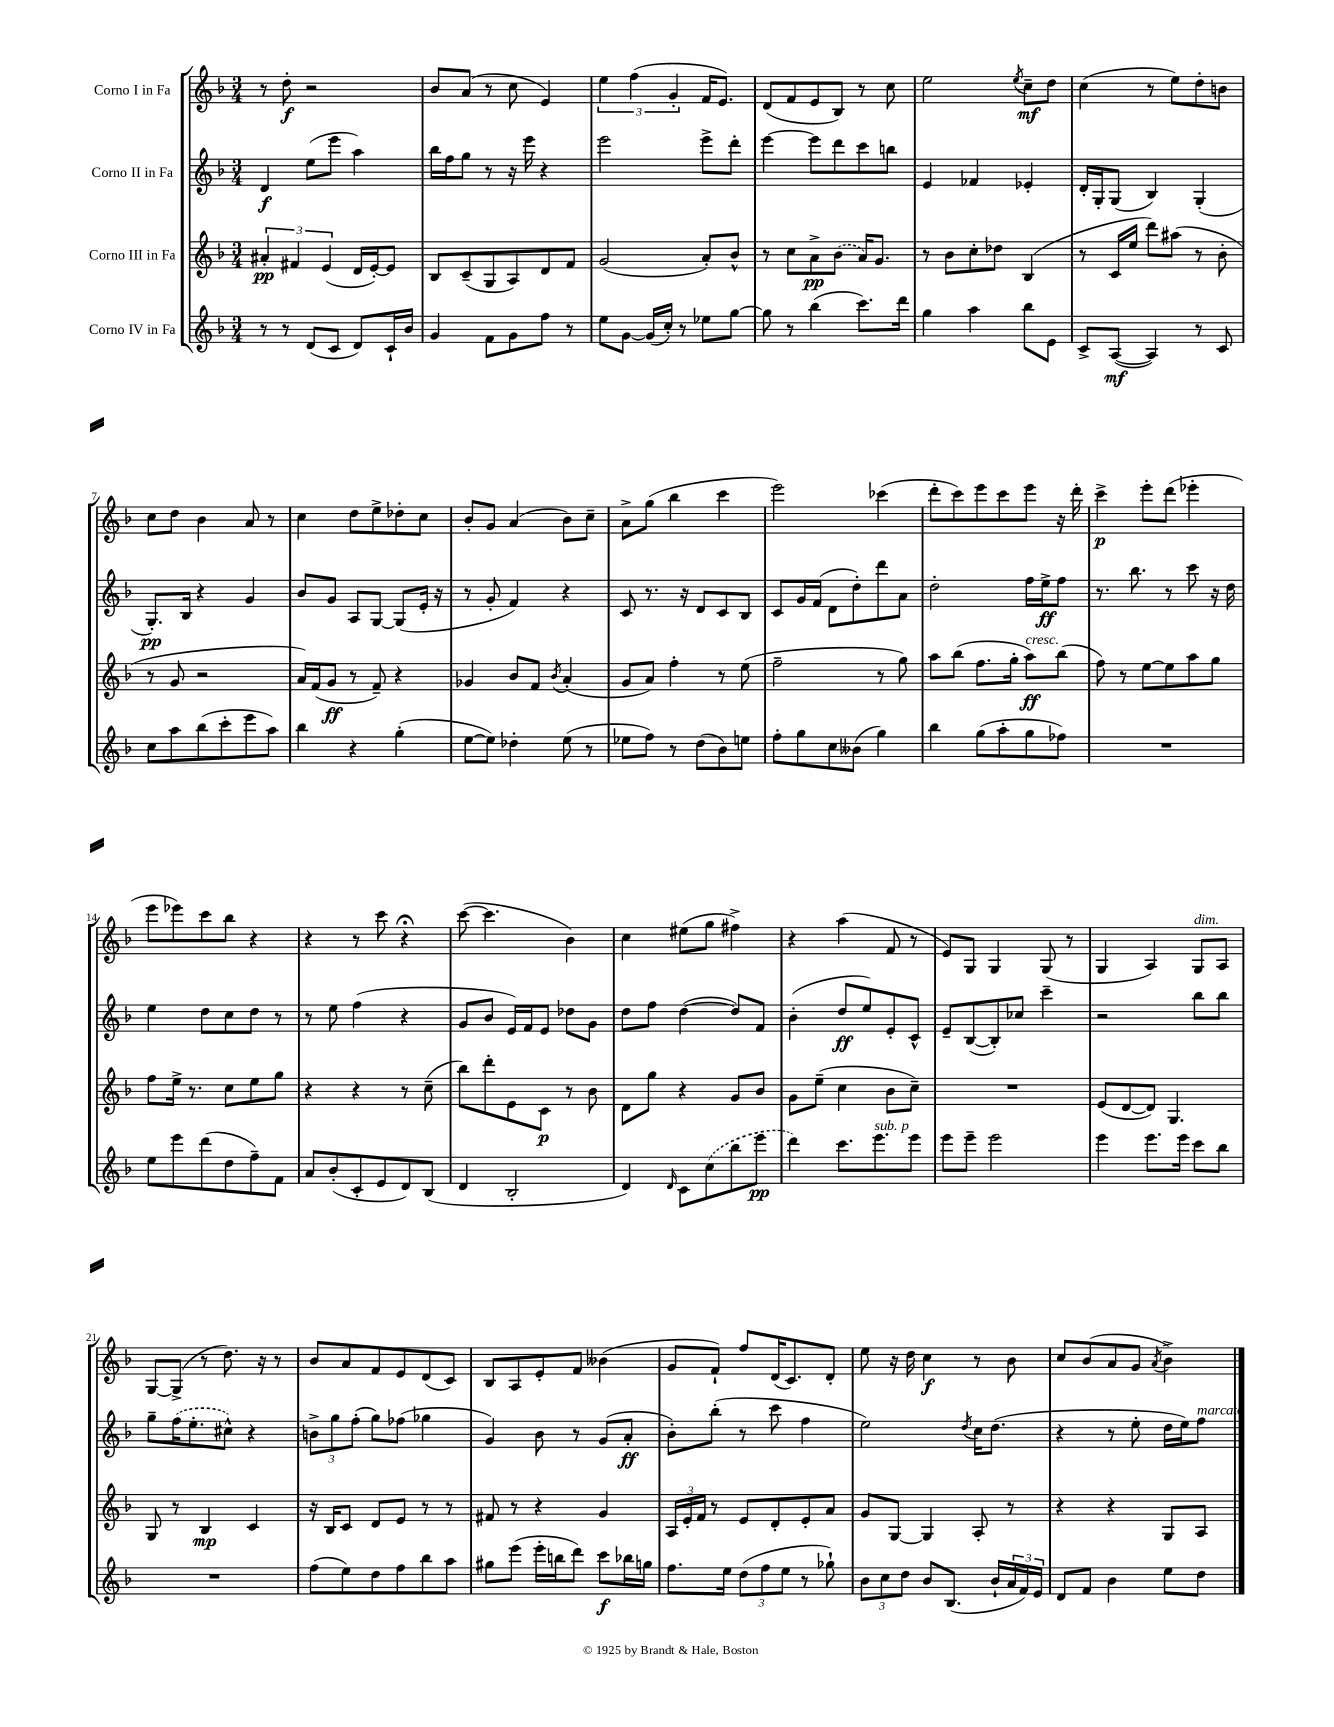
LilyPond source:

<<
\new StaffGroup <<
\new Staff = "s0" \with { instrumentName = "Corno I in Fa" } {
    \clef treble \key f \major \numericTimeSignature \time 3/4
    r8 d''8-.\f r2 |
    bes'8 a'8( r8 c''8 e'4) |
    \tuplet 3/2 { e''4 f''4( g'4-. } f'16 e'8.) |
    d'8( f'8 e'8 bes8) r8 c''8 |
    e''2 \acciaccatura { e''8 } c''8--\mf d''8 |
    c''4( r8 e''8) d''8-. b'8 |
    c''8 d''8 bes'4 a'8 r8 |
    c''4 d''8 e''8-> des''8-. c''8 |
    bes'8-. g'8 a'4( bes'8) c''8-- |
    a'8-> g''8( bes''4 c'''4 |
    e'''2) ces'''4( |
    d'''8-. c'''8) e'''8 c'''8 e'''8 r16 d'''16-. |
    c'''4->\p e'''8-. d'''8( ees'''4-. |
    e'''8 ees'''8) c'''8 bes''8 r4 |
    r4 r8 c'''8 r4\fermata |
    c'''8~( c'''4. bes'4) |
    c''4 eis''8( g''8 fis''4->) |
    r4 a''4( f'8 r8 |
    e'8) g8 g4 g8( r8 |
    g4 a4) g8^\markup { \italic "dim." } a8 |
    g8~ g8->( r8 d''8.) r16 r8 |
    bes'8 a'8 f'8 e'8 d'8( c'8) |
    bes8 a8 e'8-. f'8 beses'4( |
    g'8 f'8-!) f''8 d'16( c'8.) d'8-. |
    e''8 r16 d''16 c''4\f r8 bes'8 |
    c''8 bes'8( a'8 g'8 \acciaccatura { a'8 } bes'4->) \bar "|." |
}
\new Staff = "s1" \with { instrumentName = "Corno II in Fa" } {
    \clef treble \key f \major \numericTimeSignature \time 3/4
    d'4\f e''8( e'''8 a''4) |
    bes''16 f''16 g''8 r8 r16 e'''16 r4 |
    e'''2 e'''8-> d'''8-. |
    e'''4~ e'''8 d'''8 c'''8 b''8 |
    e'4 fes'4 ees'4-. |
    d'16-. g16-. g8( bes4) g4-.( |
    g8.-.\pp) bes16 r4 g'4 |
    bes'8 g'8 a8 g8~ g8( e'16-. r16 |
    r8 g'8-. f'4) r4 |
    c'8 r8. r16 d'8 c'8 bes8 |
    c'8 g'16 f'16( d'8 d''8-.) d'''8 a'8 |
    d''2-. f''16 e''16->\ff f''8 |
    r8. bes''8. r8 c'''8 r16 d''16 |
    e''4 d''8 c''8 d''8 r8 |
    r8 e''8 f''4( r4 |
    g'8 bes'8 e'16) f'16 e'8 des''8 g'8 |
    d''8 f''8 d''4~( d''8) f'8 |
    bes'4-.( d''8\ff e''8) e'8-. c'8-^ |
    e'8-- bes8~( bes8-.) ces''8 c'''4-- |
    r2 bes''8 bes''8 |
    g''8-- \once \slurDashed f''16( e''8.-. cis''8-^) r4 |
    \tuplet 3/2 { b'8-> g''8 f''8-.( } g''8) fes''8( ges''4 |
    g'4) bes'8 r8 g'8( a'8-.\ff |
    bes'8-.) bes''8-.( r8 c'''8 f''4 |
    e''2) \acciaccatura { d''8 } c''16 d''8.( |
    r4 r8 e''8-. d''16 e''16) f''8^\markup { \italic "marcato" } \bar "|." |
}
\new Staff = "s2" \with { instrumentName = "Corno III in Fa" } {
    \clef treble \key f \major \numericTimeSignature \time 3/4
    \tuplet 3/2 { ais'4-.\pp fis'4 e'4( } d'16 e'16~-.) e'8 |
    bes8 c'8--( g8 a8) d'8 f'8 |
    g'2( a'8-.) bes'8-^ |
    r8 c''8 a'8->\pp \once \slurDashed bes'8( a'16) g'8. |
    r8 bes'8 c''8-. des''8 bes4( |
    r8 c'16 e''16 d'''8) ais''8( r8 bes'8-. |
    r8 g'8 r2 |
    a'16) f'16( g'8\ff r8 f'8--) r4 |
    ges'4 bes'8 f'8 \acciaccatura { bes'8 } a'4-.( |
    g'8 a'8) f''4-. r8 e''8( |
    f''2-- r8 g''8) |
    a''8 bes''8( f''8. g''16-. a''8\ff^\markup { \italic "cresc." }) bes''8( |
    f''8) r8 e''8~ e''8 a''8 g''8 |
    f''8 e''16-> r8. c''8 e''8 g''8 |
    r4 r4 r8 c''8--( |
    bes''8) d'''8-. e'8 c'8\p r8 bes'8 |
    d'8 g''8 r4 g'8 bes'8 |
    g'8 e''8--( c''4 bes'8 c''8--) |
    R2. |
    e'8( d'8~ d'8) g4. |
    g8 r8 bes4\mp c'4 |
    r16 bes16 c'8 d'8 e'8 r8 r8 |
    fis'8 r8 r4 g'4 |
    \tuplet 3/2 { a16 e'16-. f'16 } r8 e'8 d'8-. e'8-. a'8 |
    g'8 g8~ g4 a8-. r8 |
    r4 r4 g8 a8 \bar "|." |
}
\new Staff = "s3" \with { instrumentName = "Corno IV in Fa" } {
    \clef treble \key f \major \numericTimeSignature \time 3/4
    r8 r8 d'8( c'8 d'8) c'16-! bes'16 |
    g'4 f'8 g'8 f''8 r8 |
    e''8 g'8~ g'16( c''16-.) r8 ees''8 g''8~ |
    g''8 r8 bes''4( c'''8.) d'''16 |
    g''4 a''4 bes''8 e'8 |
    c'8-> a8~\mf( a4) r8 c'8 |
    c''8 a''8 bes''8( c'''8-. e'''8 a''8) |
    bes''4 r4 g''4-.( |
    e''8~ e''8) des''4-. e''8( r8 |
    ees''8 f''8) r8 d''8( bes'8) e''8 |
    f''8-. g''8 c''8 beses'8( g''4) |
    bes''4 g''8( a''8-. g''8 fes''8) |
    R2. |
    e''8 e'''8 d'''8( d''8 f''8--) f'8 |
    a'8 bes'8-.( c'8-. e'8 d'8) bes8( |
    d'4 bes2-. |
    d'4) \grace { d'16 } c'8 \once \slurDashed c''8( bes''8 e'''8\pp |
    d'''4) c'''8. e'''8.^\markup { \italic "sub. p" } e'''8 |
    e'''8 e'''8-- e'''2 |
    e'''4 e'''8. e'''16 c'''8 bes''8 |
    R2. |
    f''8( e''8) d''8 f''8 bes''8 a''8 |
    gis''8 e'''8( e'''16-. b''16 d'''8) c'''8\f bes''16 g''16 |
    f''8. e''16 \tuplet 3/2 { d''8( f''8 e''8 } r8 ges''8-!) |
    \tuplet 3/2 { bes'8 c''8 d''8 } bes'8 bes8.( bes'16-! \tuplet 3/2 { a'16 f'16) e'16 } |
    d'8 f'8 bes'4 e''8 d''8 \bar "|." |
}
>>
>>
